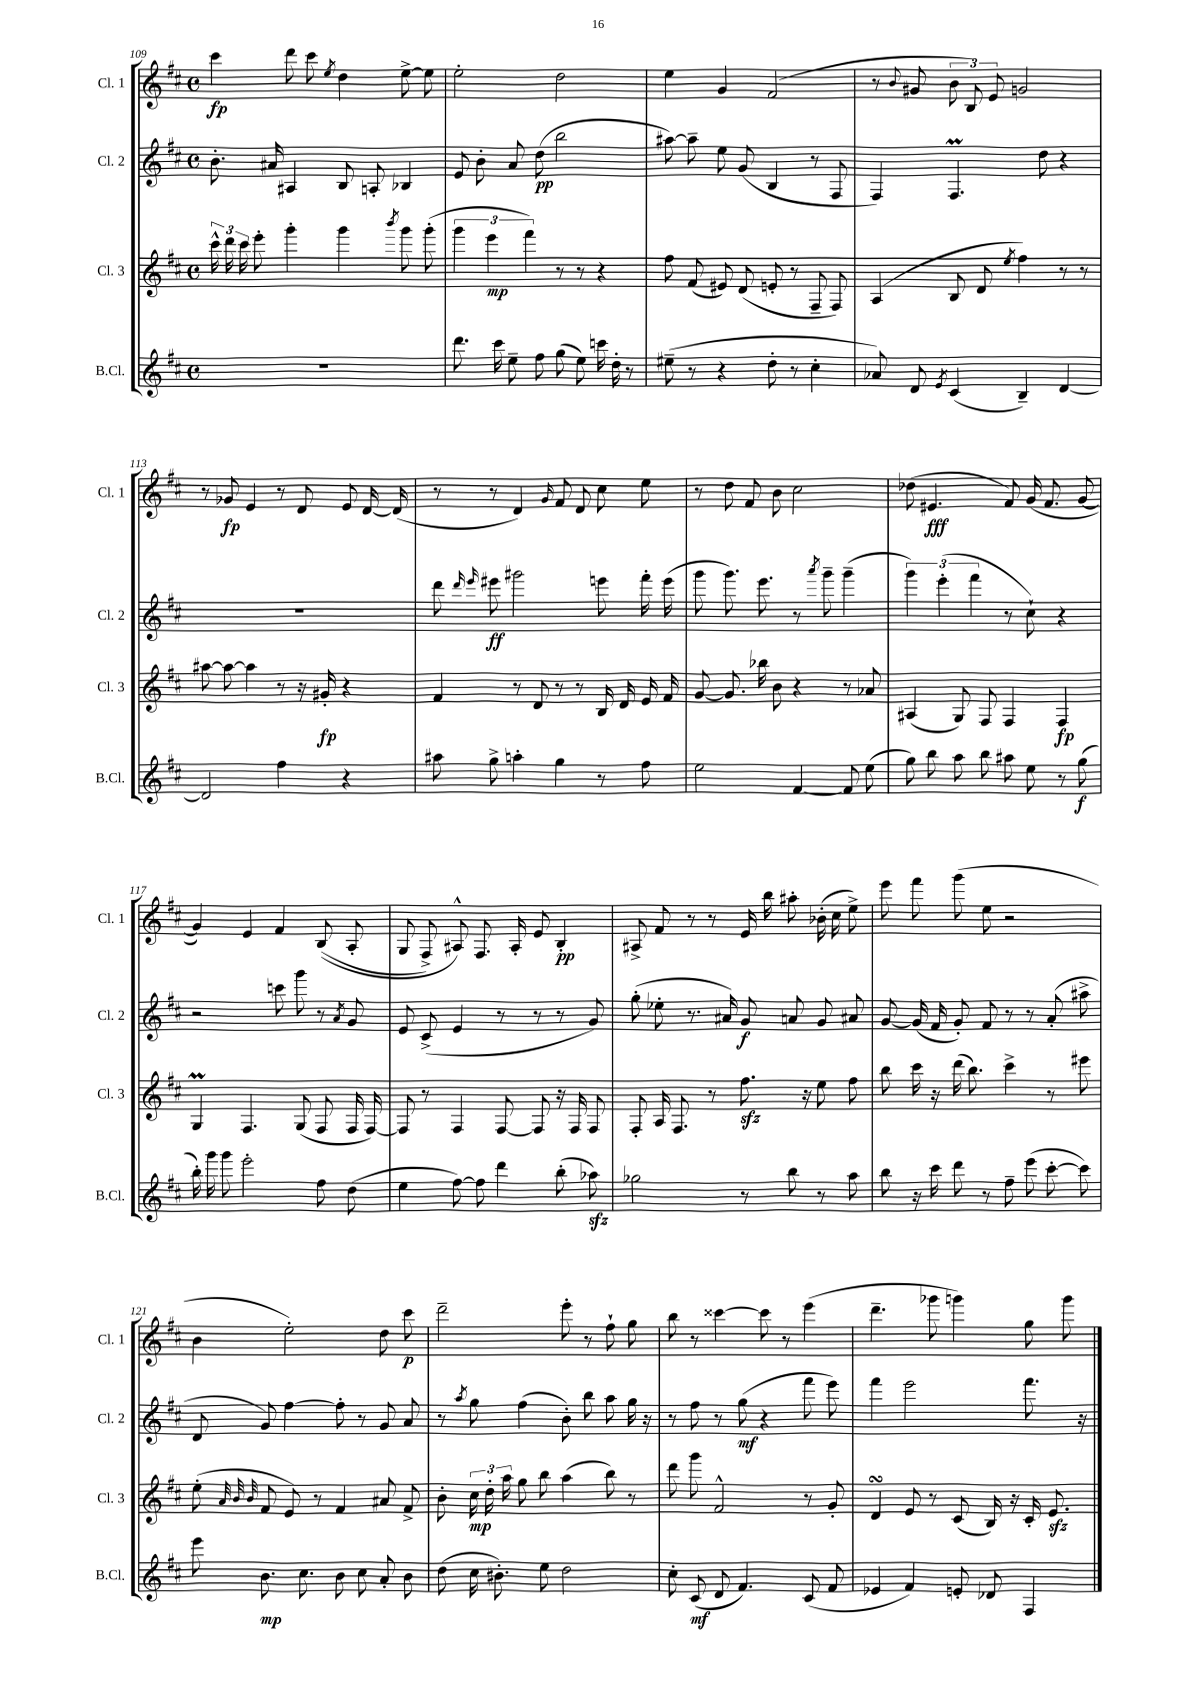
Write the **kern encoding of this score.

**kern	**dynam	**kern	**dynam	**kern	**dynam	**kern	**dynam
*part4	*part4	*part3	*part3	*part2	*part2	*part1	*part1
*staff4	*staff4	*staff3	*staff3	*staff2	*staff2	*staff1	*staff1
*I"B.Cl.	*	*I"Cl. 3	*	*I"Cl. 2	*	*I"Cl. 1	*
*I'B.Cl.	*	*I'Cl. 3	*	*I'Cl. 2	*	*I'Cl. 1	*
*clefG2	*	*clefG2	*	*clefG2	*	*clefG2	*
*k[f#c#]	*	*k[f#c#]	*	*k[f#c#]	*	*k[f#c#]	*
*M4/4	*	*M4/4	*	*M4/4	*	*M4/4	*
*met(c)	*	*met(c)	*	*met(c)	*	*met(c)	*
=109	=109	=109	=109	=109	=109	=109	=109
1r	.	24ccc#^^\	.	8.b'\	.	4ccc#\	fp
.	.	24ddd\	.	.	.	.	.
.	.	24ccc#\	.	.	.	.	.
.	.	8eee'\	.	.	.	.	.
.	.	.	.	16a#X/	.	.	.
.	.	4ggg'\	.	4A#X/	.	8ddd\	.
.	.	.	.	.	.	8ccc#\	.
.	.	.	.	.	.	8qee/	.
.	.	4ggg\	.	8B/	.	4dd\	.
.	.	.	.	8An'/	.	.	.
.	.	8qbbb/	.	.	.	.	.
.	.	8ggg\	.	4B-X/	.	[8ee^\	.
.	.	(8ggg'\	.	.	.	8ee\]	.
=110	=110	=110	=110	=110	=110	=110	=110
8.ddd\	.	6ggg\	.	8e/	.	2ee'\	.
.	.	.	.	8b'\	.	.	.
.	.	6eee\	mp	.	.	.	.
16ccc#\	.	.	.	.	.	.	.
8ee~\	.	.	.	8a/	.	.	.
.	.	6fff#\)	.	.	.	.	.
8ff#\	.	.	.	(8dd\	pp	.	.
(8gg\	.	8r	.	2bb\	.	2dd\	.
8ee\)	.	8r	.	.	.	.	.
16cccn\	.	4r	.	.	.	.	.
16dd'\	.	.	.	.	.	.	.
8r	.	.	.	.	.	.	.
=111	=111	=111	=111	=111	=111	=111	=111
(8ee#X~\	.	8ff#\	.	[8aa#X\)	.	4ee\	.
8r	.	(8f#/	.	8aa#~\]	.	.	.
4r	.	8e#X/)	.	8ee\	.	4g/	.
.	.	(8d/	.	(8g/	.	.	.
8dd'\	.	8en'/	.	4B/	.	(2f#/	.
8r	.	8r	.	.	.	.	.
4cc#'\	.	8F#~/	.	8r	.	.	.
.	.	8F#/)	.	8F#/	.	.	.
=112	=112	=112	=112	=112	=112	=112	=112
8a-X/)	.	(4A/	.	4F#/)	.	8r	.
.	.	.	.	.	.	8qqb/	.
8d/	.	.	.	.	.	8g#X/	.
8qe/	.	.	.	.	.	.	.
(4c#/	.	8B/	.	4.F#m/	.	12b\	.
.	.	.	.	.	.	12B/)	.
.	.	8d/	.	.	.	.	.
.	.	.	.	.	.	12e/	.
.	.	8qee/	.	.	.	.	.
4B~/)	.	4ff#\)	.	.	.	2gn/	.
.	.	.	.	8dd\	.	.	.
[4d/	.	8r	.	4r	.	.	.
.	.	8r	.	.	.	.	.
!!LO:LB:g=z
=113	=113	=113	=113	=113	=113	=113	=113
2d/]	.	[8aa#X\	.	1r	.	8r	.
.	.	8aa#\_	.	.	.	8g-X/	fp
.	.	4aa#\]	.	.	.	4e/	.
4ff#\	.	8r	.	.	.	8r	.
.	.	16r	.	.	.	8d/	.
.	.	16g#X'/	fp	.	.	.	.
4r	.	4r	.	.	.	8e/	.
.	.	.	.	.	.	[16d/	.
.	.	.	.	.	.	(16d/]	.
=114	=114	=114	=114	=114	=114	=114	=114
8aa#X\	.	4f#/	.	8ddd\	.	8r	.
.	.	.	.	16qqddd/	.	.	.
.	.	.	.	16qqeee/	.	.	.
8gg^\	.	.	.	8eee#X\	ff	8r	.
4aan'\	.	8r	.	2ggg#X\	.	4d/)	.
.	.	8d/	.	.	.	.	.
.	.	.	.	.	.	16qqg/	.
4gg\	.	8r	.	.	.	8f#/	.
.	.	8r	.	.	.	8d/	.
8r	.	16B/	.	8eeen\	.	8cc#\	.
.	.	16d/	.	.	.	.	.
8ff#\	.	16e/	.	16fff#'\	.	8ee\	.
.	.	16f#/	.	(16eee\	.	.	.
=115	=115	=115	=115	=115	=115	=115	=115
2ee\	.	[8g/	.	8ggg\	.	8r	.
.	.	8.g/]	.	8.ggg\)	.	8dd\	.
.	.	.	.	.	.	8f#/	.
.	.	16bb-X\	.	8.eee\	.	.	.
.	.	8b\	.	.	.	8b\	.
[4f#/	.	4r	.	8r	.	2cc#\	.
.	.	.	.	8qaaa/	.	.	.
.	.	.	.	8ggg~\	.	.	.
8f#/]	.	8r	.	(4ggg~\	.	.	.
(8ee\	.	8a-X/	.	.	.	.	.
=116	=116	=116	=116	=116	=116	=116	=116
8gg\)	.	(4A#X/	.	6ggg\)	.	(8dd-X\	.
8bb\	.	.	.	.	.	4.e#X/	fff
.	.	.	.	(6eee'\	.	.	.
8aa\	.	8G/)	.	.	.	.	.
.	.	.	.	6fff#\	.	.	.
8bb\	.	8F#/	.	.	.	.	.
8aa#X\	.	4F#/	.	8r	.	8f#/)	.
8ee\	.	.	.	8cc#`\)	.	(16g/	.
.	.	.	.	.	.	8.f#/	.
8r	.	4F#/	fp	4r	.	.	.
(8gg\	f	.	.	.	.	[8g/	.
!!LO:LB:g=z
=117	=117	=117	=117	=117	=117	=117	=117
16bb'\)	.	4GM/	.	2r	.	4g/])	.
16ggg\	.	.	.	.	.	.	.
8ggg\	.	.	.	.	.	.	.
2eee'\	.	4.F#/	.	.	.	4e/	.
.	.	.	.	8cccn\	.	4f#/	.
.	.	(8G/	.	8ggg\	.	.	.
8ff#\	.	8F#/	.	8r	.	((8B/	.
.	.	.	.	8qa/	.	.	.
(8dd\	.	16F#/	.	8g/	.	8A'/	.
.	.	[16F#/)	.	.	.	.	.
=118	=118	=118	=118	=118	=118	=118	=118
4ee\	.	8F#/]	.	8e/	.	8G/	.
.	.	8r	.	(8c#^/	.	8F#^/)	.
[8ff#\)	.	4F#/	.	4e/	.	8A#X^^/)	.
8ff#\]	.	.	.	.	.	8.F#/	.
4ddd\	.	[8F#/	.	8r	.	.	.
.	.	.	.	.	.	16A#'/	.
.	.	8F#/]	.	8r	.	8e/	.
(8bb'\	.	16r	.	8r	.	4B'/	pp
.	.	16F#/	.	.	.	.	.
8aa-Xzz\)	.	8F#/	.	8g/)	.	.	.
=119	=119	=119	=119	=119	=119	=119	=119
2gg-X\	.	8F#'/	.	(8gg'\	.	8A#X^/	.
.	.	16A/	.	8ee-X'\	.	8f#/	.
.	.	8.F#/	.	.	.	.	.
.	.	.	.	8.r	.	8r	.
.	.	8r	.	.	.	8r	.
.	.	.	.	16a#X/)	.	.	.
8r	.	8.ff#zz\	.	8g/	f	16e/	.
.	.	.	.	.	.	16bb\	.
8bb\	.	.	.	8an/	.	8aa#X'\	.
.	.	16r	.	.	.	.	.
8r	.	8ee\	.	8g/	.	(16b-X'\	.
.	.	.	.	.	.	16cc#\	.
8aa\	.	8ff#\	.	8a#X/	.	8ee^\)	.
=120	=120	=120	=120	=120	=120	=120	=120
8bb\	.	8bb\	.	[8g/	.	8eee\	.
16r	.	16ccc#\	.	(16g/]	.	8fff#\	.
16ccc#\	.	16r	.	16f#/	.	.	.
8ddd\	.	(16ddd\	.	8g'/)	.	(8ggg\	.
.	.	8.bb\)	.	.	.	.	.
8r	.	.	.	8f#/	.	8ee\	.
8ff#~\	.	4ccc#^\	.	8r	.	2r	.
(8eee\	.	.	.	8r	.	.	.
[8ccc#'\	.	8r	.	(8a'/	.	.	.
8ccc#\])	.	8eee#X\	.	8aa#X^\	.	.	.
!!LO:LB:g=z
=121	=121	=121	=121	=121	=121	=121	=121
8eee\	.	(8ee'\	.	8d/	.	4b\	.
.	.	32qqa/	.	.	.	.	.
.	.	32qqb/	.	.	.	.	.
.	.	32qqb/	.	.	.	.	.
8.b\	mp	8f#/	.	8g/)	.	.	.
.	.	8e/)	.	[4ff#\	.	2ee'\)	.
8.cc#\	.	.	.	.	.	.	.
.	.	8r	.	.	.	.	.
8b\	.	4f#/	.	8ff#'\]	.	.	.
8cc#\	.	.	.	8r	.	.	.
8a'/	.	8a#X/	.	8g/	.	8dd\	.
8b\	.	8f#^/	.	8a/	.	8ccc#\	p
=122	=122	=122	=122	=122	=122	=122	=122
(8dd\	.	8b'\	.	8r	.	2ddd~\	.
.	.	.	.	8qaa/	.	.	.
16cc#\	.	24cc#\	mp	8gg\	.	.	.
.	.	24dd'\	.	.	.	.	.
8.b#X'\)	.	.	.	.	.	.	.
.	.	24aa\	.	.	.	.	.
.	.	8gg\	.	(4ff#\	.	.	.
8ee\	.	8bb\	.	.	.	.	.
2dd\	.	(4aa\	.	8b'\)	.	8eee'\	.
.	.	.	.	8bb\	.	8r	.
.	.	8bb\)	.	8aa\	.	8ff#`\	.
.	.	8r	.	16gg\	.	8gg\	.
.	.	.	.	16r	.	.	.
=123	=123	=123	=123	=123	=123	=123	=123
8cc#'\	.	8ddd\	.	8r	.	8bb\	.
(8c#/	mf	8ggg\	.	8ff#\	.	8r	.
8d/	.	2f#^^/	.	8r	.	[4ccc##X\	.
4.f#/)	.	.	.	(8gg\	mf	.	.
.	.	.	.	4r	.	8ccc##\]	.
.	.	.	.	.	.	8r	.
(8c#/	.	8r	.	8fff#\	.	(4eee\	.
8f#/	.	8g'/	.	8eee\)	.	.	.
=124	=124	=124	=124	=124	=124	=124	=124
4e-X/	.	4dsSSs/	.	4fff#\	.	4.ddd~\	.
4f#/)	.	8e/	.	2eee\	.	.	.
.	.	8r	.	.	.	8ggg-X\	.
8en'/	.	(8c#/	.	.	.	4gggn\)	.
8d-X/	.	16B/)	.	.	.	.	.
.	.	16r	.	.	.	.	.
4F#/	.	16c#'/	.	8.fff#\	.	8gg\	.
.	.	8.ezz/	.	.	.	.	.
.	.	.	.	.	.	8ggg\	.
.	.	.	.	16r	.	.	.
==	==	==	==	==	==	==	==
*-	*-	*-	*-	*-	*-	*-	*-
